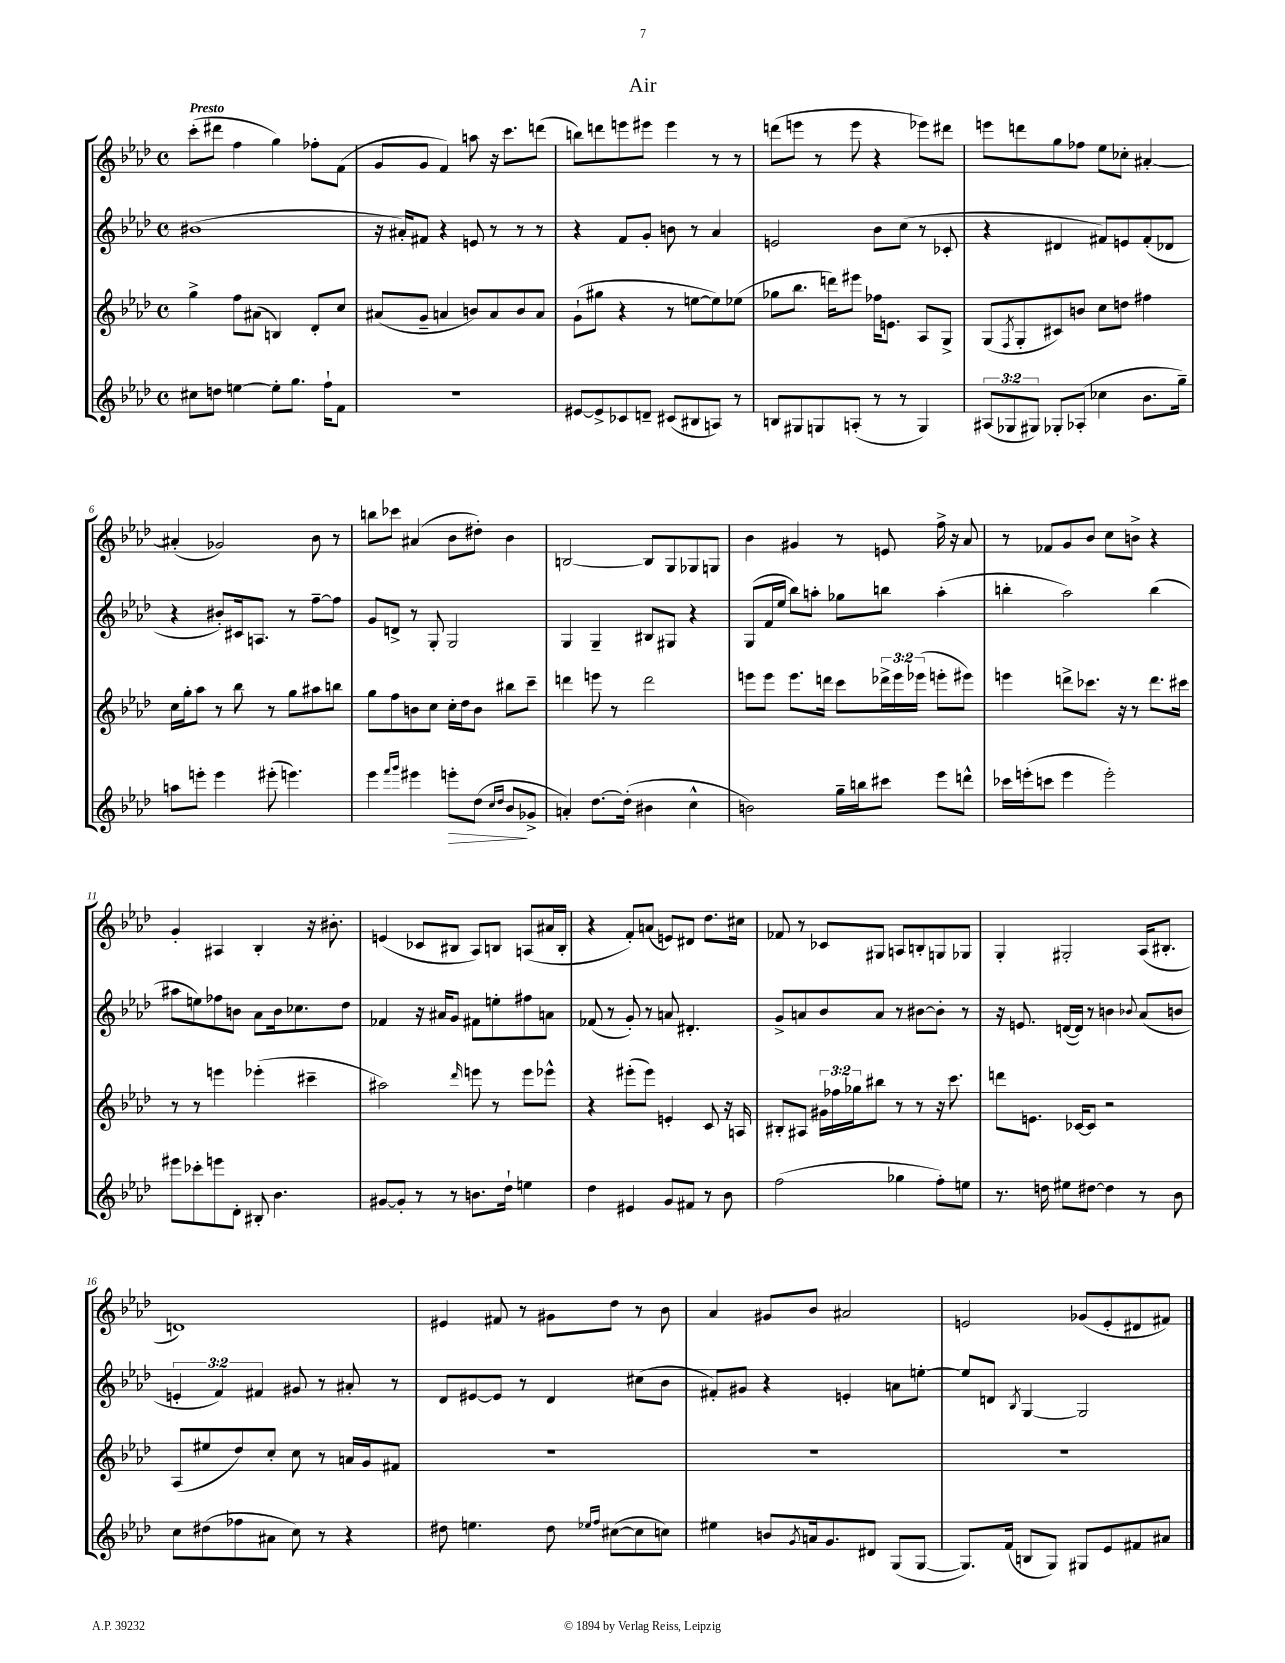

**kern	**kern	**kern	**kern
*staff4	*staff3	*staff2	*staff1
*clefG2	*clefG2	*clefG2	*clefG2
*k[b-e-a-d-]	*k[b-e-a-d-]	*k[b-e-a-d-]	*k[b-e-a-d-]
*M4/4	*M4/4	*M4/4	*M4/4
*met(c)	*met(c)	*met(c)	*met(c)
8cc#\L	4gg^\	(1b#	(8ccc'\L
8dd\J	.	.	8ddd#\J
[4ee\	8ff\L	.	4ff\
.	(8a#\J	.	.
8ee'\]L	4B/)	.	4gg\)
8.gg\J	.	.	.
.	8d-'/L	.	8ff-'\L
16ff`\LK	.	.	.
8f\J	8cc/J	.	(8f\J
=	=	=	=
1r	(8a#/L	16r	8g/L
.	.	16a#'/LK)	.
.	8g~/J	8f#/J	8g/J
.	4a/	4r	4f/)
.	8b/L)	8e/	8aa\
.	8a/	8r	16r
.	.	.	8.ccc\L
.	8b/	8r	.
.	8a/J	8r	(8ddd\J
=	=	=	=
[8e#/L	(8g`\L	4r	8bb\L)
8e#^/]	8gg#\J	.	8ddd\
8c-/	4r	8f/L	8eee\
8d~/J	.	8g'/J	8eee#\J
(8c#/L	8r	8b\	4eee#\
8B#/	[8ee\L	8r	.
8A/J)	8ee\])	4a-/	8r
8r	(8ee-\J	.	8r
=	=	=	=
8B/L	8gg-\L	2e/	(8ddd\L
8G#/	8.bb-\J	.	8eee\J
8G/	.	.	8r
.	16ddd\LK)	.	.
(8A'/J	8eee#\J	.	8eee\
8r	16ff-\LK	8b-\L	4r
.	8.e\J	.	.
8r	.	(8cc\J	.
4G/)	8A-/L	8r	8eee-\L)
.	8G^/J	8c-'/	8ddd#\J
=	=	=	=
(12A#/L	(8G/L	4r	8eee\L
12G-/	.	.	.
.	8qF/	.	.
.	8G'/	.	8ddd\
12G#/J)	.	.	.
8G-'/L	8c#/)	4d#/	8gg\
(8A-'/J	8b/J	.	8ff-\J
4cc-\	8cc\L	8f#/L)	8ee-\L
.	8dd\J	8e/	8cc-'\J
8.b-\L	4ff#\	(8f#'/	[4a#'/
.	.	8d-/J	.
16gg~\Jk)	.	.	.
=	=	=	=
8aa\L	16cc\LL	4r	(4a#'/]
.	16gg'\J	.	.
8eee'\J	8aa-\J	.	.
4eee\	8r	8b#'/L)	2g-/)
.	8bb-\	16c#/k	.
.	.	8.A/J	.
(8eee#'\	8r	.	.
4.eee\)	8gg\L	8r	.
.	8aa#\	[8ff~\L	8b-\
.	8bb\J	8ff\]J	8r
=	=	=	=
4eee-\	8gg\L	8g/L	8bb\L
.	8ff\	8d^/J	8ccc-\J
16qqfff/LL	.	.	.
16qqggg/JJ	.	.	.
4eee#\	8b\	8r	(4a#/
.	8cc\J	8G'/	.
8eee'\L	16cc'\LL	2G/	8b-\L
.	16dd-\J	.	.
(8dd-\J	8b\J	.	8dd#'\J)
16qqcc/LL	.	.	.
16qqdd-/JJ	.	.	.
8b-/L	8bb#\L	.	4b-\
8g-^/J	8ccc~\J	.	.
=	=	=	=
4a'/)	4ddd\	4G/	[2B/
[8.dd-\L	8eee\	4G~/	.
.	8r	.	.
(16dd-'\]Jk	.	.	.
4b#\	2ddd\	8B#/L	8B/]L
.	.	8G#/J	8G/
4cc^^\	.	4r	8G-/
.	.	.	8G/J
=	=	=	=
2b\)	8eee\L	(8G/L	4b-\
.	8eee\J	16f/L	.
.	.	16ee-/JJ	.
.	8.eee\L	8bb-\L)	4g#/
.	.	8aa'\J	.
.	16ddd\Jk	.	.
16gg~\LL	8ccc\L	8gg-\L	8r
16bb\J	.	.	.
8ccc#\J	24ddd-^\L	8bb\J	8e/
.	24eee\	.	.
.	(24eee-\JJ	.	.
8eee-\L	8eee'\L	(4aa'\	16ff^\
.	.	.	16r
8ddd^^\J	8eee#\J)	.	8a-/
=	=	=	=
16ccc-\LL	4eee\	4bb'\	8r
(16eee'\J	.	.	.
8ccc\J	.	.	8f-/L
4eee\	8ddd^\L	2aa-\)	8g/
.	8.ccc-\J	.	8b-/J
2eee'\)	.	.	8cc\L
.	16r	.	.
.	8r	.	8b^\J
.	8.ddd\L	(4bb\	4r
.	16ccc#\Jk	.	.
=	=	=	=
8eee#\L	8r	8aa#\L	4g'/
8ccc-'\	8r	8ee\)	.
8eee\	4eee\	8ff-\	4A#/
8d-'\J	.	8b\J	.
8B#'/	(4eee-'\	8a-\L	4B-'/
4.b-\	.	16b\k	.
.	.	8.cc-\	.
.	4ccc#~\	.	16r
.	.	.	8.b#'\
.	.	8dd-\J	.
=	=	=	=
[8g#/L	2aa#\)	4f-/	(4e/
8g#'/]J	.	.	.
8r	.	16r	8c-/L
.	.	16a#/LK	.
8r	.	8g/J	8B#/J
.	16qqddd-/	.	.
8.b\L	8eee\	8f#\L	8A-/L)
.	8r	8ee'\	8B/J
16dd-`\Jk	.	.	.
4ee\	8eee\L	8ff#\	(8A/L
.	8eee-^^\J	8a\J	16a#/L
.	.	.	16B'/JJ
=	=	=	=
4dd-\	4r	(8f-/	4r
.	.	8r	.
4e#/	(8eee#'\L	8g'/)	8f'/L)
.	8eee#\J)	8r	(8a/J
8g/L	4e'/	8a/	8e/L)
8f#/J	.	4.d#'/	8d#/J
8r	8c/	.	8.dd-\L
8b-\	16r	.	.
.	16A/	.	16cc#\Jk
=	=	=	=
(2ff\	8B#'/L	8g^/L	8f-/
.	8A#/J	8a/	8r
.	24g#\LL	8b-/	8c-/L
.	24ff-\	.	.
.	24gg-\J	.	.
.	8bb#\J	8a/J	8G#/J
4gg-\	8r	8r	8A/L
.	8r	[8b#\L	8B'/
8ff'\L)	16r	8b#'\]J	8G/
.	8.ccc\	.	.
8ee\J	.	8r	8G-/J
=	=	=	=
8.r	8ddd\L	16r	4G'/
.	.	8.e/	.
.	8.e\J	.	.
16dd\	.	.	.
8ee#\L	.	([16d/LL	2G#'/
.	[16c-/LK	16d/]JJ)	.
[8dd#\J	8c-/]J	8r	.
4dd#\]	2r	4b\	.
.	.	8qqb-/	.
8r	.	(8a-/L	(16A-/LK
.	.	.	8.B#'/J
8b-\	.	8b/J	.
=	=	=	=
8cc\L	(8A-/L	6e'/	1d)
(8dd#\	8ee#/	.	.
.	.	6f/)	.
8ff-\	8dd-/)	.	.
.	.	6f#/	.
8a#\J	8cc'/J	.	.
8cc\)	8cc\	8g#/	.
8r	8r	8r	.
4r	16a/LL	8a#'/	.
.	16g/J	.	.
.	8f#/J	8r	.
=	=	=	=
8dd#\	1r	8d-/L	4e#/
4.ee\	.	[8e#/	.
.	.	8e#/]J	8f#/
.	.	8r	8r
8dd#\	.	4d-/	8g#\L
16qqee-/LL	.	.	.
16qqff/JJ	.	.	.
([8cc#\L	.	.	8dd-\J
8cc#\]	.	(8cc#\L	8r
8cc\J)	.	8b-\J	8b-\
=	=	=	=
4ee#\	1r	8f#'/L)	4a-/
.	.	8g#/J	.
8b/L	.	4r	8g#/L
8qg/	.	.	.
16a/k	.	.	8b-/J
8.g/	.	.	.
.	.	4e'/	2a#/
8d#/J	.	.	.
(8G/L	.	8a\L	.
[8G/J	.	[8ee'\J	.
=	=	=	=
8.G/]L)	1r	8ee/]L	2e/
.	.	8d/J	.
(16f/Jk	.	.	.
.	.	8qB-/	.
8B/L	.	[4G/	.
8G/J)	.	.	.
8G#/L	.	2G/]	(8g-/L
8e-/	.	.	8e'/
8f#/	.	.	8d#/
8a#/J	.	.	8f#/J)
==	==	==	==
*-	*-	*-	*-
